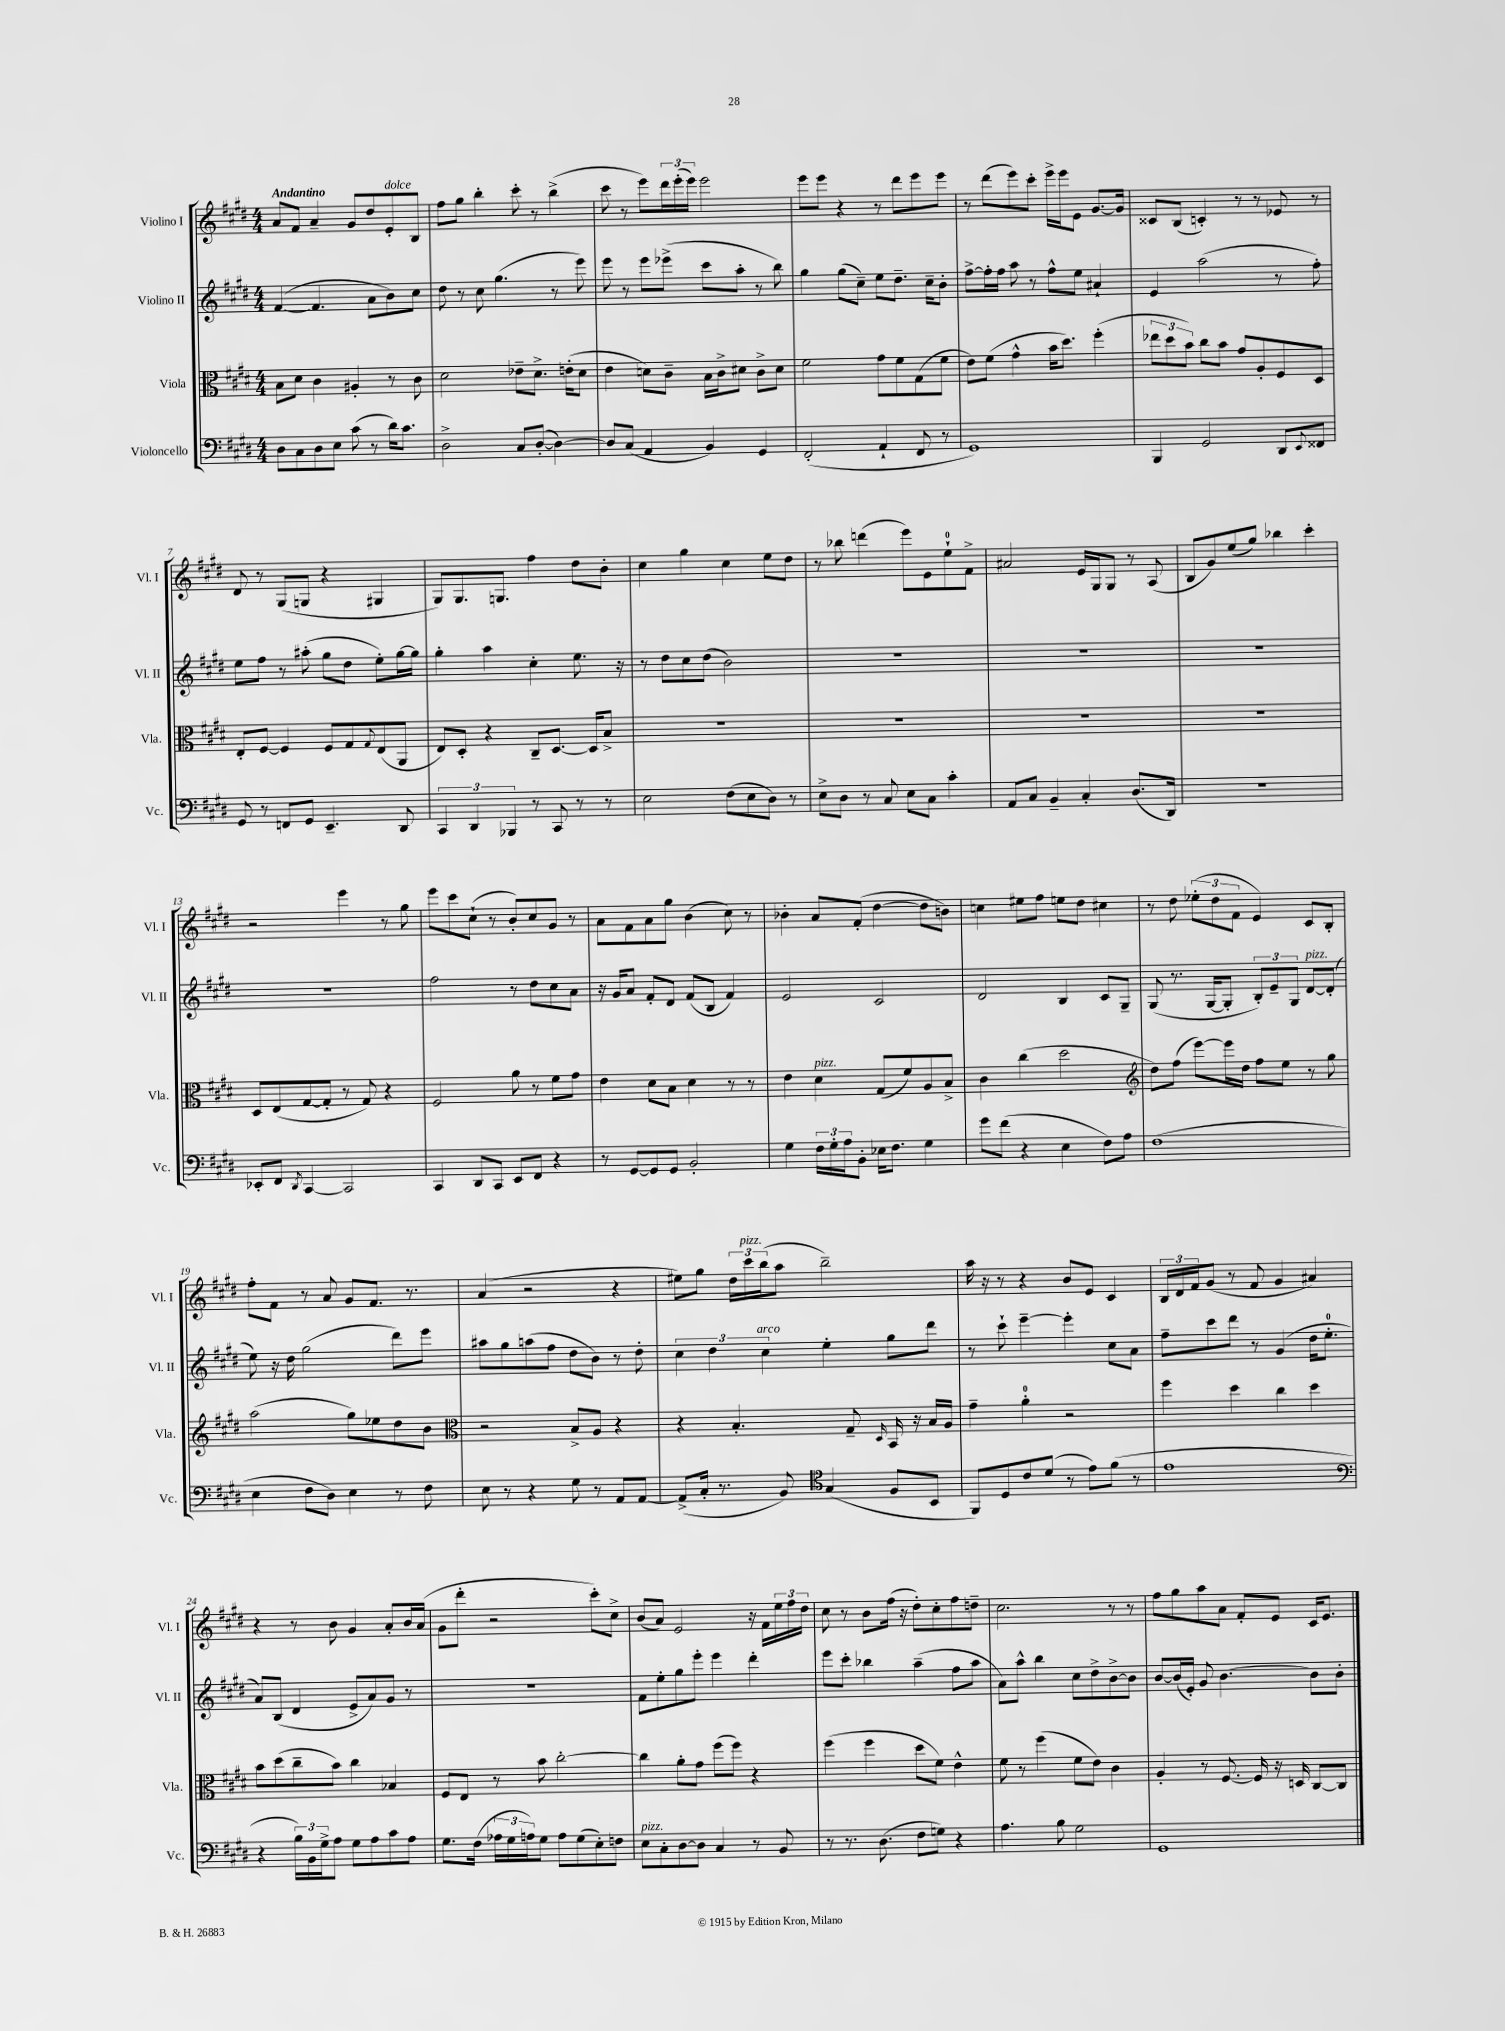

**kern	**kern	**kern	**kern
*staff4	*staff3	*staff2	*staff1
*clefF4	*clefC3	*clefG2	*clefG2
*k[f#c#g#d#]	*k[f#c#g#d#]	*k[f#c#g#d#]	*k[f#c#g#d#]
*M4/4	*M4/4	*M4/4	*M4/4
8D#\L	8B\L	([4f#/	8a/L
8C#\	8d#\J	.	8f#/J
8D#\	4c#\	4.f#/]	4a~/
8E\J	.	.	.
(8c#\	4A#'/	.	8g#/L
8r	.	8a\L	8dd#/
16d#\LK)	8r	8b\)	8e'/
8.c#\J	.	.	.
.	8c#\	8cc#\J	8B/J
=	=	=	=
2D#^\	2d#\	8dd#\	8ff#\L
.	.	8r	8gg#\J
.	.	8cc#\	4bb'\
.	.	(4.gg#\	.
8C#/L	8e-~\L	.	8ccc#'\
([8D#'/J	8.d#^\J	.	8r
4D#\_)	.	8r	(4bb^\
.	(16e'\LK	.	.
.	8d#\J	8eee\)	.
=	=	=	=
8D#/]L	4e\	8eee\	8ccc#\
(8C#/J	.	8r	8r
4AA/	8d\L)	8eee\L	8eee\L)
.	8c#~\J	(8eee-^\J	24ddd#\L
.	.	.	(24eee'\
.	.	.	24eee\JJ)
4BB/)	16B\LL	8ccc#\L	2eee\
.	16c#^\J	.	.
.	8d#\J	8aa'\J	.
4GG#/	8c#^\L	8r	.
.	8d#\J	8bb\)	.
=	=	=	=
(2FF#'/	2f#\	4gg#\	8eee\L
.	.	.	8eee\J
.	.	(8gg#\L	4r
.	.	8cc#~\J)	.
4AA`/	8g#\L	8ee\L	8r
.	8f#\	8.dd#~\J	8ddd#\L
8FF#/	(8G#\	.	8eee\
.	.	16cc#~\LK	.
8r	8f#\J	8b'\J	8eee\J
=	=	=	=
1GG#)	8e\L)	[8ff#^\L	8r
.	(8f#\J	16ff#'\]L	(8ddd#\L
.	.	16ff#\JJ	.
.	4g#^^\	8aa\	8eee\)
.	.	8r	8ccc#'\J
.	16b\LK	8ff#^^\L	16eee^\LL
.	8.dd#\J)	.	16eee\J
.	.	8ee\J	8e\J
.	(4ff#'\	4a#`/	[8.g#/L
.	.	.	16g#/]Jk
=	=	=	=
4BBB/	12ee-\L	4e/	8c##/L
.	12dd#\	.	.
.	.	.	(8B/J
.	12b\J)	.	.
2GG#/	8cc#\L	(2aa\	4c'/)
.	8b\J	.	.
.	8g#/L	.	8r
.	8A'/	.	8r
8DD#/L	8F#/	8r	8e-/
8qqEE/	.	.	.
8FF##/J	8D#/J	8ff#'\)	8r
=	=	=	=
8GG#/	8E'/L	8ee\L	8d#/
8r	[8F#/J	8ff#\J	8r
8FF/L	4F#/]	8r	(8G#/L
8GG#/J	.	(8aa#'\	8G/J
4.EE~/	8F#/L	8gg#\L	4r
.	8G#/	8dd#\J	.
.	8qqG#/	.	.
.	(8E/	8ee'\L)	4G#/
8DD#/	8AA/J	[16gg#\L	.
.	.	16gg#\]JJ	.
=	=	=	=
6CC#/	8E/L)	4gg#'\	8G#/L)
.	8D#'/J	.	8.G#/
6DD#/	.	.	.
.	4r	4aa\	.
.	.	.	8.G/J
6BBB-/	.	.	.
8r	8C#~/L	4cc#'\	4ff#\
8CC#/	[8.D#/J	.	.
8r	.	8.ee\	8dd#\L
.	16D#/]LK	.	.
8r	8B^/J	.	8b'\J
.	.	16r	.
=	=	=	=
2E\	1r	8r	4cc#\
.	.	8dd#\L	.
.	.	8cc#\	4gg#\
.	.	(8dd#\J	.
(8F#\L	.	2b\)	4cc#\
8E\	.	.	.
8D#\J)	.	.	8ee\L
8r	.	.	8dd#\J
=	=	=	=
8E^\L	1r	1r	8r
8D#\J	.	.	8bb-\
8r	.	.	(4ddd\
8C#/	.	.	.
8E\L	.	.	8eee\L)
8C#\J	.	.	8e\
4c#'\	.	.	8ee`\
.	.	.	8f#^\J
=	=	=	=
8AA/L	1r	1r	2a#/
8C#/J	.	.	.
4BB~/	.	.	.
4C#'/	.	.	16e/LL
.	.	.	16G#/J
.	.	.	8G#/J
(8.D#/L	.	.	8r
.	.	.	(8A/
16DD#/Jk)	.	.	.
=	=	=	=
1r	1r	1r	8B/L
.	.	.	8g#/)
.	.	.	(8ee/
.	.	.	8gg#/J)
.	.	.	4bb-\
.	.	.	4ccc#'\
=	=	=	=
8EE-'/L	8D#/L	1r	2r
8FF#/J	(8E/	.	.
8qDD#/	.	.	.
[4CC#/	[8G#/	.	.
.	8G#'/]J	.	.
2CC#/]	8r	.	4eee\
.	8G#/)	.	.
.	4r	.	8r
.	.	.	8gg#\
=	=	=	=
4CC#/	2F#/	2ff#\	8eee\L
.	.	.	8ccc#\
8DD#/L	.	.	(8cc#`\J
8CC#/J	.	.	8r
8EE/L	8a\	8r	8b'/L)
8FF#/J	8r	8dd#\L	8cc#/
4r	8f#\L	8cc#\	8g#/J
.	8g#\J	8a\J	8r
=	=	=	=
8r	4e\	16r	8a\L
.	.	16g#/LK	.
[8GG#/L	.	8a/J	8f#\
8GG#/]	8d#\L	8f#'/L	8a\
8GG#/J	8B\J	8d#/J	8gg#\J
2BB'/	4d#\	(8f#/L	(4b\
.	.	8B/J	.
.	8r	4f#/)	8cc#\)
.	8r	.	8r
=	=	=	=
4G#\	4e\	2e/	4b-'\
24F#\LL	4d#\	.	8a/L
24G#'\	.	.	.
24A\J	.	.	.
8BB'\J	.	.	(8f#'/J
16E-\LK	(8G#/L	2c#/	[4dd#\
8.F#\J	.	.	.
.	8f#/)	.	.
4G#\	8A/	.	8dd#\]L
.	8B^/J	.	8b\J)
=	=	=	=
8g#\L	4c#\	2d#/	4cc\
(8f#\J	.	.	.
4r	(4cc#\	.	8ee#\L
.	.	.	8ff#\J
4E\	2dd#\	4B/	8ee\L
.	.	.	8dd#\J
8F#\L)	.	8c#/L	4cc#\
8A\J	.	8G#~/J	.
=	=	=	=
*	*clefG2	*	*
(1F#	8dd#\L)	(8G#/	8r
.	(8ff#\J	8.r	8dd#\
.	[8eee\L)	.	(12ee-'\L
.	.	[16G#/LK	.
.	.	.	12dd#\
.	16eee\]L	8G#'/]J	.
.	.	.	12f#\J
.	16dd#\JJ	.	.
.	8ff#\L	12B'/L)	4e/)
.	.	12e~/	.
.	8ee\J	.	.
.	.	12G#/J	.
.	8r	[8d#/L	8c#/L
.	8gg#\	(8d#'/]J	8B'/J
=	=	=	=
4E\	(2aa\	8ee\)	8ff#'\L
.	.	16r	8f#\J
.	.	16dd#\	.
8F#\L	.	(2gg#\	8r
8D#\J)	.	.	8a/
4E\	8gg#\L)	.	8g#/L
.	8ee-\	.	8.f#/J
8r	8dd#\	8ddd#\L)	.
.	.	.	8.r
8F#\	8b\J	8eee\J	.
=	=	=	=
*	*clefC3	*	*
8E\	2r	8aa#\L	(4a/
8r	.	8gg#\	.
4r	.	(8aa\	2r
.	.	8ff#\J	.
8G#\	8B^/L	8dd#\L	.
8r	8A/J	8b\J)	.
8AA/L	4r	8r	4r
[8AA/J	.	8dd#'\	.
=	=	=	=
(8AA^/]L	4r	6cc#\	8ee#\L)
16C#'/Jk	.	.	8gg#\J
.	.	6dd#\	.
8.r	.	.	.
.	4.B'/	.	24dd#\LL
.	.	.	24ccc#\
.	.	6cc#\	(24bb\J
8BB/)	.	.	8aa\J
*clefC4	*	*	*
(4G#/	.	4ee'\	2bb~\)
.	8G#~/	.	.
.	16qqD#/	.	.
8F#/L	16BB/	8gg#\L	.
.	16r	.	.
8BB/J	16B/LL	8ddd#\J	.
.	16A/JJ	.	.
=	=	=	=
8FF#/L)	4g#~\	8r	16aa\
.	.	.	16r
8D#/	.	8ccc#`\	8r
8c#/	4a'\	[4eee~\	4r
(8d#/J	.	.	.
8r	2r	4eee'\]	8b/L
8e\L)	.	.	8e/J
(8f#\J	.	8cc#\L	4c#/
8r	.	8a\J	.
=	=	=	=
1e	4ff#\	8ff#~\L	24B/LL
.	.	.	24d#/
.	.	.	24f#/J
.	.	8ccc#\	(8g#/J
.	4dd#\	8ddd#\J	8r
.	.	8r	8f#/
.	4cc#\	(4g#/	4g#/
.	4dd#\	16dd#\LK	4a#/)
.	.	8.ee'\J	.
=	=	=	=
*clefF4	*	*	*
4r	8b\L	8a/L)	4r
.	(8dd#\	(8B/J	.
24B\LL)	8cc#~\	4d#/	8r
24BB\	.	.	.
24G#^\J	.	.	.
8A\J	8b\J)	.	8b\
8G#\L	4cc#\	8e^/L	4g#/
8A\	.	8a/)	.
8c#\	4B-/	8g#/J	8a'/L
8A\J	.	8r	16b/L
.	.	.	(16a/JJ
=	=	=	=
8.G#\L	8F#/L	1r	8g#\L
.	8E/J	.	8ddd#'\J
(16F#\Jk	.	.	.
24A-\LL	8r	.	2r
24G#\	.	.	.
24A\J)	.	.	.
8G#\J	8b\	.	.
8A\L	[2cc#'\	.	.
(8G#\	.	.	.
8E'\)	.	.	8ccc#'\L)
8F\J	.	.	8cc#^\J
=	=	=	=
8E\L	4cc#\]	8f#\L	(8b/L
8C#'\	.	8ee'\	8a/J)
[8D#\	8a'\L	8gg#\	2e/
8D#\]J	8g#\J	8eee'\J	.
4C#/	(8ff#\L	4eee\	.
.	8ff#\J)	.	.
8r	4r	4ddd#'\	16r
.	.	.	16f#\LL
8BB/	.	.	24ee\
.	.	.	24ff#\
.	.	.	24dd#\JJ
=	=	=	=
8r	(4ff#\	8eee\L	8cc#\
8.r	.	8ccc#'\J	8r
.	4ff#\	4bb-\	8b\L
(8.D#\	.	.	.
.	.	.	(16ff#\Jk
.	.	.	16r
8F#\L	8dd#\L	(4aa~\	8dd#'\L)
8G\J)	8f#\J)	.	8cc#'\
4r	4e^^\	8ff#\L	8ff#\
.	.	8aa\J	8dd~\J
=	=	=	=
4.A\	8f#\	8a\L)	2.cc#\
.	8r	8aa^^\J	.
.	(4ff#\	4bb\	.
8B\	.	.	.
2G#\	8f#\L	8cc#\L	.
.	8e\J)	8dd#^\	.
.	4c#\	[8b^\	8r
.	.	8b\]J	8r
=	=	=	=
1GG#	4A'/	[8b/L	8ff#\L
.	.	(16b/]L	8gg#\
.	.	16e'/JJ)	.
.	8r	8g#/	8aa\
.	[8.F#/	[4.b\	8a\J
.	.	.	8f#'/L
.	16F#/]	.	.
.	16r	.	8e/J
.	16D/	.	.
.	[8C#/L	8b\]L	16c#/LK
.	.	.	8.e/J
.	8C#/]J	8b'\J	.
==	==	==	==
*-	*-	*-	*-
